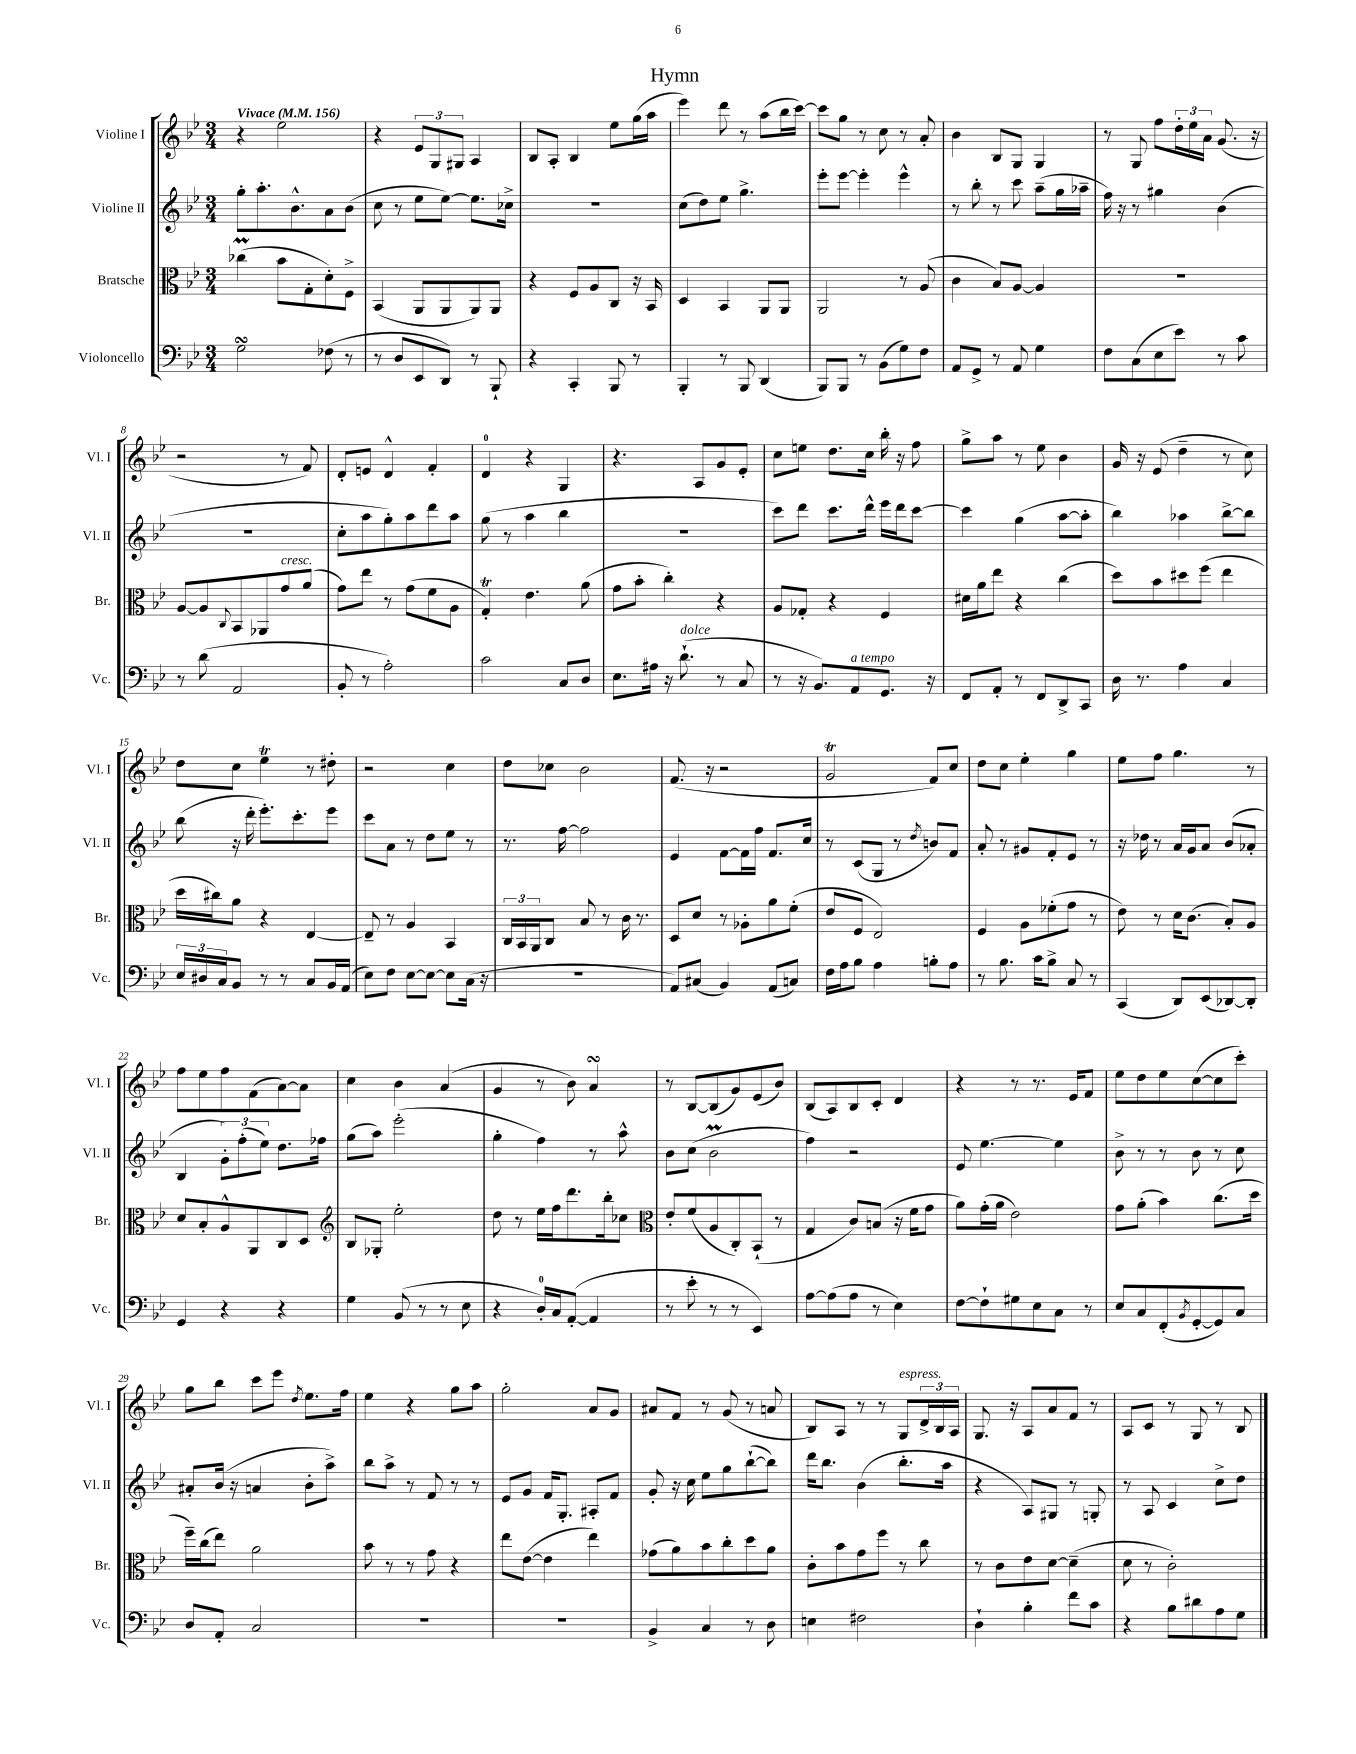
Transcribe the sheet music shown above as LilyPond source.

\header { title = "Hymn" }
<<
\new StaffGroup <<
\new Staff = "s0" \with { instrumentName = "Violine I" shortInstrumentName = "Vl. I" } {
    \clef treble \key bes \major \numericTimeSignature \time 3/4 \tempo "Vivace" 4 = 156
    r4 ees''2 |
    r4 \tuplet 3/2 { ees'8 g8 gis8 } a4 |
    bes8 a8-. bes4 ees''8 g''16( a''16 |
    ees'''4) d'''8 r8 a''8( bes''16 c'''16~) |
    c'''8 g''8 r8 c''8 r8 a'8-. |
    bes'4 bes8 g8 g4 |
    r8 g8 f''8 \tuplet 3/2 { d''16-. ees''16 a'16 } g'8.( r16 |
    r2 r8 f'8) |
    d'8-. e'8 d'4-^ f'4-. |
    d'4-0 r4 g4 |
    r4. a8 g'8 ees'8-. |
    c''8 e''8 d''8. c''16 bes''16-. r16 f''8 |
    g''8-> a''8 r8 ees''8 bes'4 |
    g'16 r16 ees'8( d''4-- r8 c''8) |
    d''8 c''8 ees''4\trill r8 dis''8-. |
    r2 c''4 |
    d''8 ces''8 bes'2 |
    f'8.( r16 r2 |
    g'2\trill f'8) c''8 |
    d''8 c''8 ees''4-. g''4 |
    ees''8 f''8 g''4. r8 |
    f''8 ees''8 f''8 f'8( a'8~) a'8 |
    c''4 bes'4 a'4( |
    g'4 r8 bes'8) a'4\turn |
    r8 bes8~ bes8( g'8) ees'8( bes'8) |
    bes8( a8) bes8 c'8-. d'4 |
    r4 r8 r8. ees'16 f'8 |
    ees''8 d''8 ees''8 c''8~( c''8 c'''8-.) |
    g''8 bes''8 c'''8 ees'''8 \acciaccatura { d''8 } ees''8. f''16 |
    ees''4 r4 g''8 a''8 |
    g''2-. a'8 g'8 |
    ais'8 f'8 r8 g'8( r8 a'8 |
    bes8) a8 r8 r8 g8^\markup { \italic "espress." } \tuplet 3/2 { d'16-> bes16 a16 } |
    g8. r16 a8 a'8 f'8 r8 |
    a8 c'8 r8 g8 r8 bes8 \bar "|." |
}
\new Staff = "s1" \with { instrumentName = "Violine II" shortInstrumentName = "Vl. II" } {
    \clef treble \key bes \major \numericTimeSignature \time 3/4
    g''8-. a''8.-. bes'8.-^ a'8 bes'8( |
    c''8 r8 ees''8 ees''8~) ees''8. ces''16-> |
    R2. |
    c''8( d''8) ees''8 g''4.-> |
    ees'''8-. ees'''8~ ees'''4-. ees'''4-^ |
    r8 bes''8-. r8 c'''8 a''8--( g''16 aes''16-- |
    f''16) r16 r8 gis''4 bes'4( |
    R2. |
    c''8-. a''8 g''8-.) a''8 d'''8 a''8 |
    g''8( r8 a''4 bes''4 |
    R2. |
    c'''8) d'''8 c'''8. d'''16-^ ees'''16 d'''16 c'''8~ |
    c'''4 g''4( a''8~ a''8-. |
    bes''4) aes''4 bes''8~-> bes''8 |
    bes''8( r16 d'''16-. ees'''8.-.) c'''8.-. ees'''8 |
    c'''8 a'8 r8 d''8 ees''8 r8 |
    r8. f''16~ f''2 |
    ees'4 f'8~ f'16 f''16 f'8. c''16 |
    r8 c'8( g8 r8 \acciaccatura { d''8 } b'8) f'8 |
    a'8-. r8 gis'8 f'8-. ees'8 r8 |
    r16 des''16 r8 a'16 g'16 a'8 bes'8( aes'8-. |
    bes4 \tuplet 3/2 { g'8-.) f''8-.( ees''8) } d''8. fes''16 |
    g''8( a''8) ees'''2-.( |
    g''4-. f''4) r8 a''8-^ |
    bes'8 c''8( bes'2\prall |
    f''4) r2 |
    ees'8 ees''4.~ ees''4 |
    bes'8-> r8 r8 bes'8 r8 c''8 |
    ais'8-. bes'16( r16 a'4 bes'8-. a''8->) |
    bes''8 a''8-> r8 f'8 r8 r8 |
    ees'8 g'8 f'16 g8.-. ais8-. f'8 |
    g'8-. r16 c''16 ees''8 g''8 bes''8~-!( bes''8) |
    d'''16 bes''8. bes'4( bes''8.-. a''16 |
    r4 a8) gis8 r8 g8-. |
    r8 a8 c'4 c''8-> d''8 \bar "|." |
}
\new Staff = "s2" \with { instrumentName = "Bratsche" shortInstrumentName = "Br." } {
    \clef alto \key bes \major \numericTimeSignature \time 3/4
    ces''4\prall( bes'8 g8-. d'8-.) f8-> |
    bes,4( a,8 a,8 a,8) a,8 |
    r4 f8 a8 c8 r16 bes,16 |
    d4 bes,4 a,8 a,8 |
    a,2 r8 a8( |
    c'4 bes8) a8~ a4 |
    R2. |
    a8~ a8 \appoggiatura { c8 } bes,8 aes,8 g'8^\markup { \italic "cresc." } a'8( |
    g'8) ees''8 r8 g'8( f'8 a8 |
    g4-.\trill) ees'4. a'8( |
    g'8 bes'8-. c''4-.) r4 |
    a8 ges8-. r4 f4 |
    dis'16 a'16 ees''8 r4 c''4( |
    d''8) bes'8 dis''8 f''8( ees''4 |
    d''16 cis''16) a'8 r4 ees4~ |
    ees8-- r8 a4 bes,4 |
    \tuplet 3/2 { c16 bes,16 a,16 } c8 bes8 r8 c'16 r8. |
    d8 d'8 r8 aes8-. a'8 f'8-.( |
    ees'8 f8 ees2) |
    f4 a8 fes'8-.( g'8 r8 |
    ees'8) r8 d'16 c'8.( bes8-.) a8 |
    d'8 bes8-. a8-^ a,8 c8 d8 |
    \clef treble bes8 ges8-. ees''2-. |
    d''8 r8 ees''16 f''16 d'''8. bes''16-. ces''8 |
    \clef alto ees'8-. f'8( a8 c8-.) bes,8-!( r8 |
    g4 c'8) b8( r16 f'16 g'8 |
    a'8) g'16-.( a'16 ees'2) |
    g'8 a'8-.( bes'4) c''8.( d''16 |
    f''16--) c''16( ees''8) a'2 |
    bes'8 r8 r8 g'8 r4 |
    ees''8 ees'8~( ees'4 ees''4) |
    ges'8( a'8) bes'8 c''8-. d''8 a'8 |
    c'8-. bes'8 g'8 f''8 r8 c''8 |
    r8 c'8 ees'8 d'8~ d'4--( |
    d'8 r8 c'2-.) \bar "|." |
}
\new Staff = "s3" \with { instrumentName = "Violoncello" shortInstrumentName = "Vc." } {
    \clef bass \key bes \major \numericTimeSignature \time 3/4
    g2\turn fes8( r8 |
    r8 d8 ees,8 d,8) r8 bes,,8-! |
    r4 c,4-. bes,,8 r8 |
    bes,,4-. r8 bes,,8 d,4( |
    bes,,8) bes,,8 r8 bes,8( g8) f8 |
    a,8 g,8-> r8 a,8 g4 |
    f8 c8( ees8 ees'8) r8 c'8 |
    r8 d'8( a,2 |
    bes,8-. r8 a2-.) |
    c'2 c8 d8 |
    ees8. ais16 r16 d'8.-!^\markup { \italic "dolce" }( r8 c8 |
    r8 r16 bes,8.) a,8^\markup { \italic "a tempo" } g,8. r16 |
    f,8 a,8-. r8 f,8 d,8-> c,8 |
    d16 r8. a4 c4 |
    \tuplet 3/2 { ees16 dis16 c16 } bes,8 r8 r8 c8 bes,16 a,16( |
    ees8) f8 ees8~ ees8~ ees8 c16( r16 |
    R2. |
    a,8) cis8( bes,4) a,8( c8) |
    f16 a16 bes8 a4 b8-. a8 |
    r8 bes8. c'16 bes8-> c8 r8 |
    c,4( d,8) ees,8( des,8~) des,8-. |
    g,4 r4 r4 |
    g4 bes,8( r8 r8 ees8 |
    r4 d16-0-.) c16 a,8~-.( a,4 |
    r8 ees'8-. r8 r8 ees,4) |
    a8~ a8( a8 r8 ees4) |
    f8~ f8-! gis8 ees8 c8 r8 |
    ees8 c8 f,8-.( \acciaccatura { bes,8 } g,8~-. g,8) c8 |
    d8 a,8-. c2 |
    R2. |
    R2. |
    bes,4-> c4 r8 d8 |
    e4 fis2 |
    d4-! bes4-. f'8 c'8 |
    r4 bes8 dis'8 a8 g8 \bar "|." |
}
>>
>>
